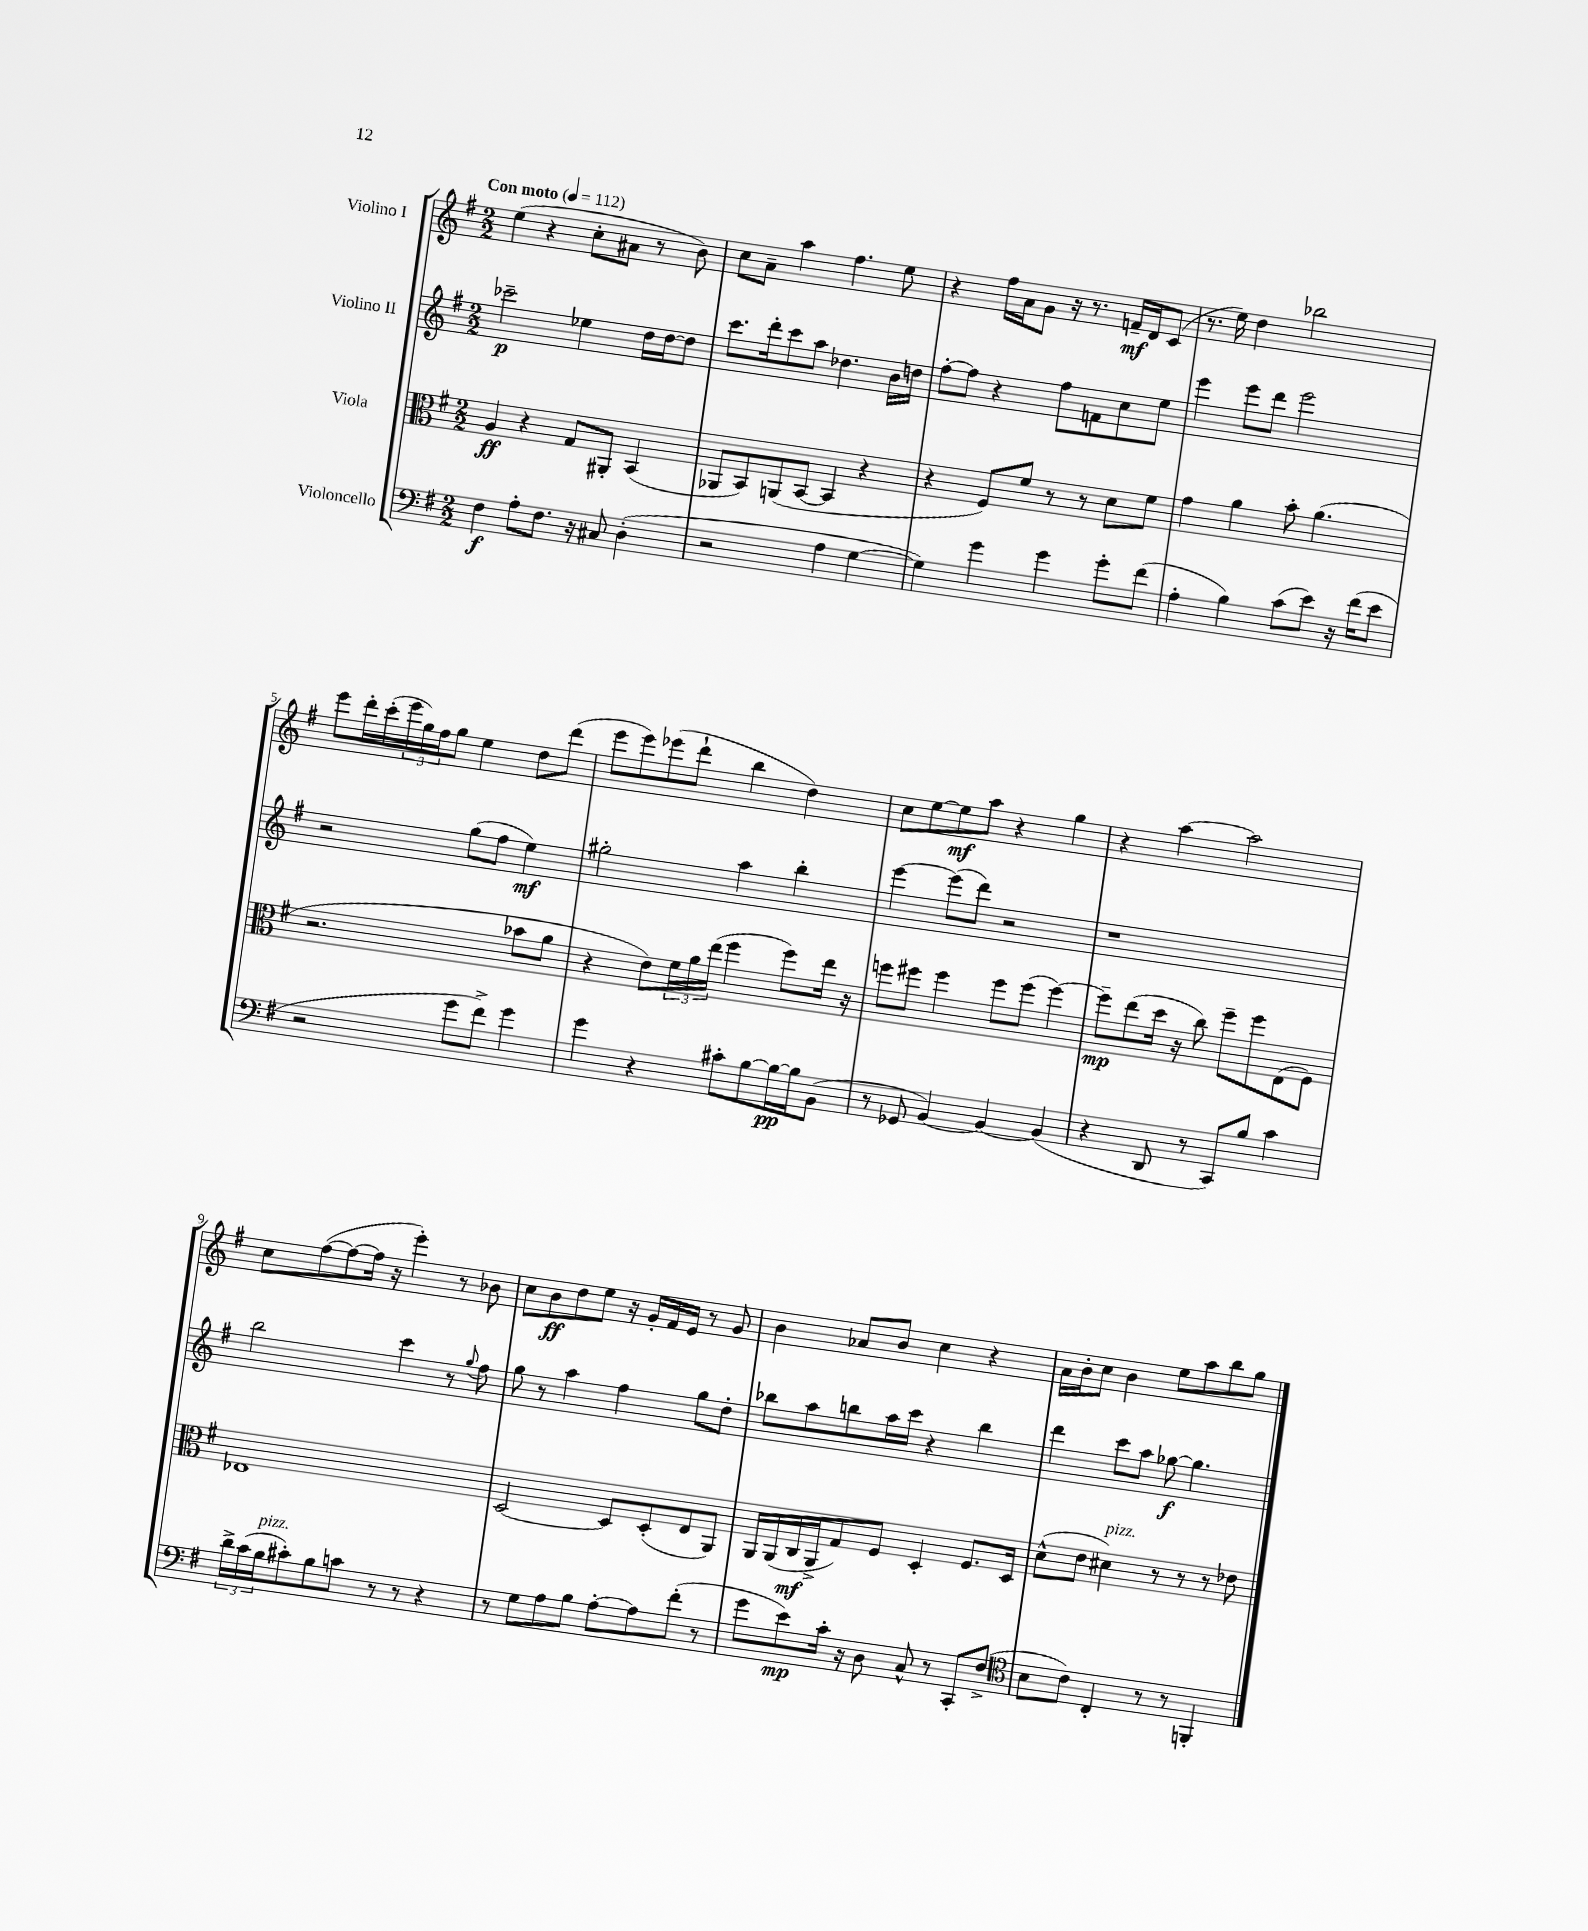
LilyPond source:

<<
\new StaffGroup <<
\new Staff = "s0" \with { instrumentName = "Violino I" } {
    \clef treble \key g \major \numericTimeSignature \time 2/2 \tempo "Con moto" 4 = 112
    e''4( r4 c''8-. ais'8 r8 b'8) |
    c''8 a'8-- a''4 fis''4. e''8 |
    r4 fis''16 a'16 g'8 r16 r8. f'16--\mf d'16 c'8( |
    r8. e''16) d''4 bes''2 |
    e'''8 d'''16-. c'''16-.( \tuplet 3/2 { e'''16 g''16) fis''16 } g''8 e''4 d''8 d'''8( |
    e'''8 e'''8) ees'''8( d'''8-! b''4 d''4) |
    c''8 e''8~ e''8\mf a''8 r4 g''4 |
    r4 a''4~ a''2 |
    c''8 fis''8~( fis''8~ fis''16 r16 e'''4-.) r8 bes'8 |
    c''8 b'8\ff d''8 e''8 r16 g'16-. fis'16 e'16 r8 g'8 |
    b'4 aes'8 b'8 c''4 r4 |
    a'16 b'16-. c''8 b'4 e''8 a''8 b''8 g''8 \bar "|." |
}
\new Staff = "s1" \with { instrumentName = "Violino II" } {
    \clef treble \key g \major \numericTimeSignature \time 2/2
    ces'''2--\p ees''4 d''16 d''16~ d''8 |
    c'''8. d'''16-. c'''8 a''8 des''4. b'16 d''16 |
    fis''8~-. fis''8 r4 fis''8 f'8 c''8 e''8 |
    e'''4 e'''8 d'''8 e'''2 |
    r2 g''8( fis''8 e''4\mf) |
    gis''2-. a''4 b''4-. |
    e'''4~ e'''8( d'''8) r2 |
    r1 |
    b''2 c'''4 r8 \appoggiatura { g''8 } fis''8 |
    g''8 r8 a''4 fis''4 g''8 d''8-. |
    bes''8 a''8 b''8 a''16 c'''16 r4 b''4 |
    d'''4 c'''8 a''8 ges''8~\f ges''4. \bar "|." |
}
\new Staff = "s2" \with { instrumentName = "Viola" } {
    \clef alto \key g \major \numericTimeSignature \time 2/2
    a4\ff r4 g8 ais,8-. b,4( |
    aes,8 b,8) a,8( b,8~ b,4 r4 |
    r4 fis8) fis'8 r8 r8 d'8 fis'8 |
    g'4 a'4 b'8-. a'4.( |
    r2. bes'8 a'8 |
    r4 e'8) \tuplet 3/2 { fis'16 a'16 e''16( } fis''4 fis''8) e''16 r16 |
    f''8 fis''8 fis''4 fis''8 fis''8( fis''4~) |
    fis''8--\mp e''8( d''16 r16 c''8) fis''8-- fis''8 e8( fis8) |
    ees1 |
    d2~ d8 d8-.( e8 a,8) |
    a,16 a,16( c16\mf a,16-> g8) fis8 d4-. fis8. d16 |
    d'8-^( e'8 dis'4^\markup { \italic "pizz." }) r8 r8 r8 ees'8 \bar "|." |
}
\new Staff = "s3" \with { instrumentName = "Violoncello" } {
    \clef bass \key g \major \numericTimeSignature \time 2/2
    fis4\f a8-. fis8. r16 cis8 d4-.( |
    r2 a4 g4~ |
    g4) g'4 g'4 g'8-. fis'8( |
    a4-. b4) c'8( e'8) r16 fis'16( e'8 |
    r2 g'8 fis'8->) g'4 |
    g'4 r4 cis'8-. b8~ b16~\pp b16 b,8( |
    r8 ges,8 b,4~) b,4~ b,4( |
    r4 d,8 r8 c,8) b8 c'4 |
    \tuplet 3/2 { d'16-> c'16( b16^\markup { \italic "pizz." } } cis'8-.) b8 c'8 r8 r8 r4 |
    r8 g8 a8 b8 a8~-. a8 fis'8-.( r8 |
    g'8 e'8\mp) c'16-. r16 d8 c8-^ r8 c,8-. fis8->( |
    \clef tenor b8 c'8) c4-. r8 r8 f,4-. \bar "|." |
}
>>
>>
